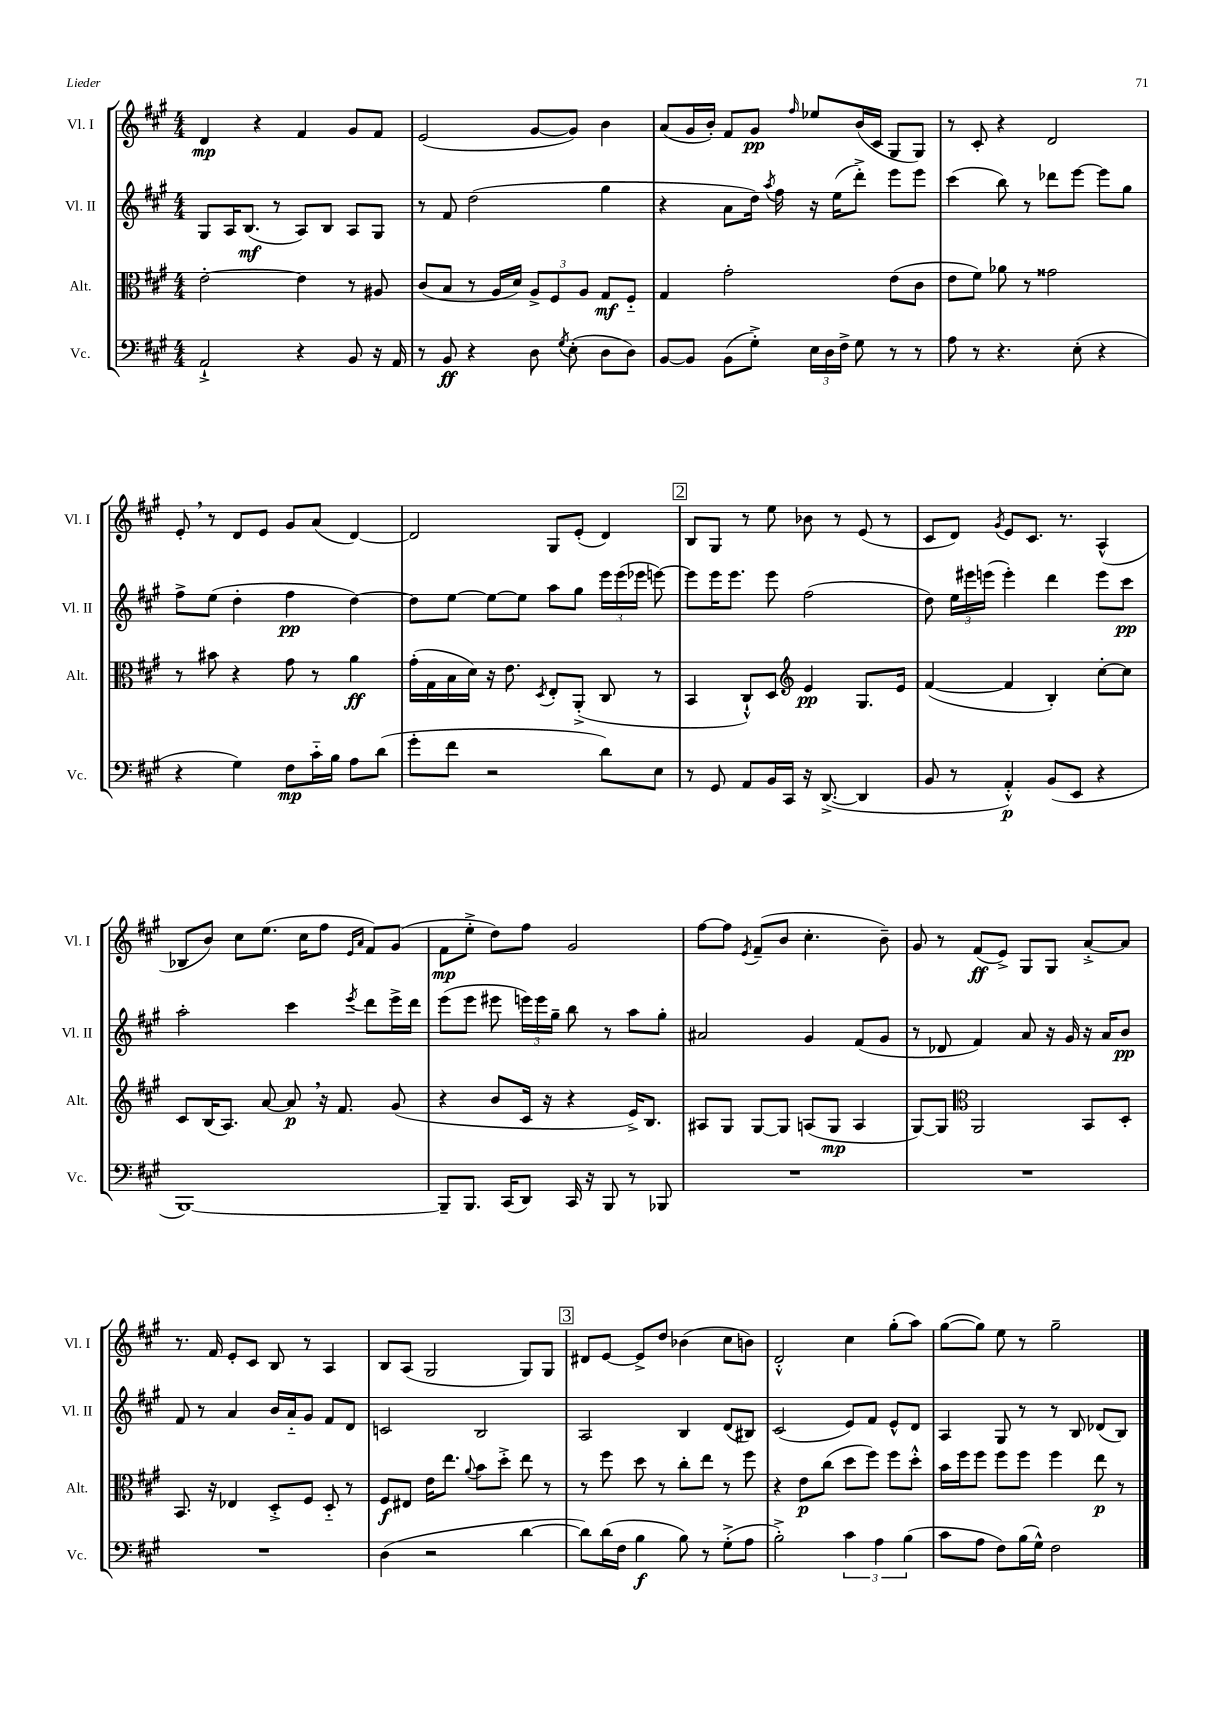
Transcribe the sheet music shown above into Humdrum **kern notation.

**kern	**kern	**kern	**kern
*staff4	*staff3	*staff2	*staff1
*clefF4	*clefC3	*clefG2	*clefG2
*k[f#c#g#]	*k[f#c#g#]	*k[f#c#g#]	*k[f#c#g#]
*M4/4	*M4/4	*M4/4	*M4/4
2AA`^	[2e'	8G#	4d
.	.	16A	.
.	.	(8.B	.
.	.	.	4r
.	.	8r	.
4r	4e]	8A)	4f#
.	.	8B	.
8BB	8r	8A	8g#
16r	8A#	8G#	8f#
16AA	.	.	.
=	=	=	=
8r	(8c#	8r	(2e
8BB	8B	8f#	.
4r	8r	(2dd	.
.	16A	.	.
.	16d)	.	.
8D	12A^	.	[8g#
.	12F#	.	.
8qG#	.	.	.
(8E'	.	.	8g#])
.	12A	.	.
8D	8G#	4gg#	4b
8D)	8F#'~	.	.
=	=	=	=
[8BB	4G#	4r	(8a
8BB]	.	.	16g#
.	.	.	16b')
(8BB	2g#'	8a	8f#
8G#'^)	.	16dd)	8g#
.	.	8qaa	.
.	.	16ff#	.
.	.	.	16qqff#
24E	.	16r	8ee-
24D	.	.	.
.	.	(16ee	.
24F#^	.	.	.
8G#	.	8ddd'^)	(16b
.	.	.	16c#
8r	(8e	8eee	8G#
8r	8c#	8eee	8G#)
=	=	=	=
8A	8e	(4ccc#	8r
8r	8f#)	.	8c#'
4.r	8a-	8bb)	4r
.	8r	8r	.
.	2g##	8ddd-	2d
(8E'	.	[8eee	.
4r	.	8eee]	.
.	.	8gg#	.
=	=	=	=
4r	8r	8ff#^	8e'
.	8b#	(8ee	8r
4G#)	4r	4dd'	8d
.	.	.	8e
8F#	8g#	4ff#	8g#
16c#'~	8r	.	(8a
16B	.	.	.
8A	4a	[4dd)	[4d)
(8d	.	.	.
=	=	=	=
8g#'	(16g#'	8dd]	2d]
.	16G#	.	.
8f#	16B	[8ee	.
.	16d)	.	.
2r	16r	8ee_	.
.	8.e	.	.
.	.	8ee]	.
.	8qD	.	.
.	8E'	8aa	8G#
.	(8AA'^	8gg#	(8e'
8d)	8C#	24eee	4d)
.	.	(24eee	.
.	.	24eee-	.
8E	8r	[8eee)	.
=	=	=	=
8r	4BB	8eee]	8B
8GG#	.	16eee	8G#
.	.	8.eee	.
8AA	8C#`^^)	.	8r
16BB	8D	8eee	8ee
16CC#	.	.	.
*	*clefG2	*	*
16r	4e	(2ff#	8b-
([8.DD^	.	.	.
.	.	.	8r
4DD]	8.G#	.	(8e
.	.	.	8r
.	16e	.	.
=	=	=	=
8BB	([4f#	8dd)	8c#
8r	.	24ee	8d)
.	.	24eee#	.
.	.	(24eee	.
.	.	.	8qg#
4AA'^^)	4f#]	4eee')	8e
.	.	.	8.c#
(8BB	4B')	4ddd	.
.	.	.	8.r
8EE	.	.	.
4r	[8cc#'	8eee	(4A^^
.	8cc#]	8ccc#	.
=	=	=	=
[1BBB)	8c#	2aa'	8B-
.	(16B	.	8b)
.	8.A)	.	.
.	.	.	8cc#
.	[8a	.	(8.ee
.	8a]	4ccc#	.
.	.	.	16cc#
.	16r	.	8ff#
.	8.f#	.	.
.	.	.	16qqe
.	.	8qeee	16qqa
.	.	8ddd	8f#)
.	(8g#	16eee^	(8g#
.	.	16ddd	.
=	=	=	=
8BBB~]	4r	(8eee	8f#
8.BBB	.	8eee	8ee'^
.	8b	8eee#	8dd)
(16CC#	.	.	.
8DD)	16c#	24eee)	8ff#
.	.	24eee	.
.	16r	.	.
.	.	24gg#~	.
16CC#	4r	8bb	2g#
16r	.	.	.
8BBB	.	8r	.
8r	16e^)	8aa	.
.	8.B	.	.
8BBB-	.	8gg#'	.
=	=	=	=
1r	8A#	2a#	[8ff#
.	8G#	.	8ff#]
.	.	.	8qe
.	[8G#	.	(8f#~
.	8G#]	.	8b
.	(8A	4g#	4.cc#'
.	8G#	.	.
.	4A	(8f#	.
.	.	8g#	8b~)
=	=	=	=
1r	[8G#)	8r	8g#
.	8G#]	8d-	8r
*	*clefC3	*	*
.	2AA	4f#)	(8f#
.	.	.	8e^)
.	.	8a	8G#
.	.	16r	8G#
.	.	16g#	.
.	8BB	16r	[8a'^
.	.	16a	.
.	8D'	8b	8a]
=	=	=	=
1r	8.BB	8f#	8.r
.	.	8r	.
.	16r	.	16f#
.	4E-	4a	8e'
.	.	.	8c#
.	8D'^	16b	8B
.	.	16a'~	.
.	8F#	8g#	8r
.	8D'~	8f#	4A
.	8r	8d	.
=	=	=	=
(4D	8F#	2c	8B
.	8E#	.	(8A
2r	16e	.	2G#
.	8.ee	.	.
.	8qqa	.	.
.	8b	2B	.
.	8dd'^	.	.
[4d	8ee	.	8G#)
.	8r	.	8G#
=	=	=	=
8d])	8r	2A	8d#
(16d	8ff#	.	[8e
16F#	.	.	.
4B	8dd	.	8e^]
.	8r	.	8dd
8B)	8cc#'	4B	(4b-
8r	8ee	.	.
(8G#'^	8r	(8d	8cc#
8A	8ff#	8B#)	8b)
=	=	=	=
2B'^)	4r	(2c#	2d'^^
.	8e	.	.
.	(8cc#	.	.
6c#	8dd	8e)	4cc#
.	8ff#)	8f#	.
6A	.	.	.
.	8ff#	8e^^	(8gg#'
(6B	.	.	.
.	8dd'^^	8d	8aa)
=	=	=	=
8c#	16b	4A	([8gg#
.	16ff#	.	.
8A	8ff#	.	8gg#])
8F#)	8ff#	8G#	8ee
(16B	8ff#	8r	8r
16G#^^)	.	.	.
2F#	4ff#	8r	2gg#~
.	.	8B	.
.	8ee	(8d-	.
.	8r	8B)	.
==	==	==	==
*-	*-	*-	*-
